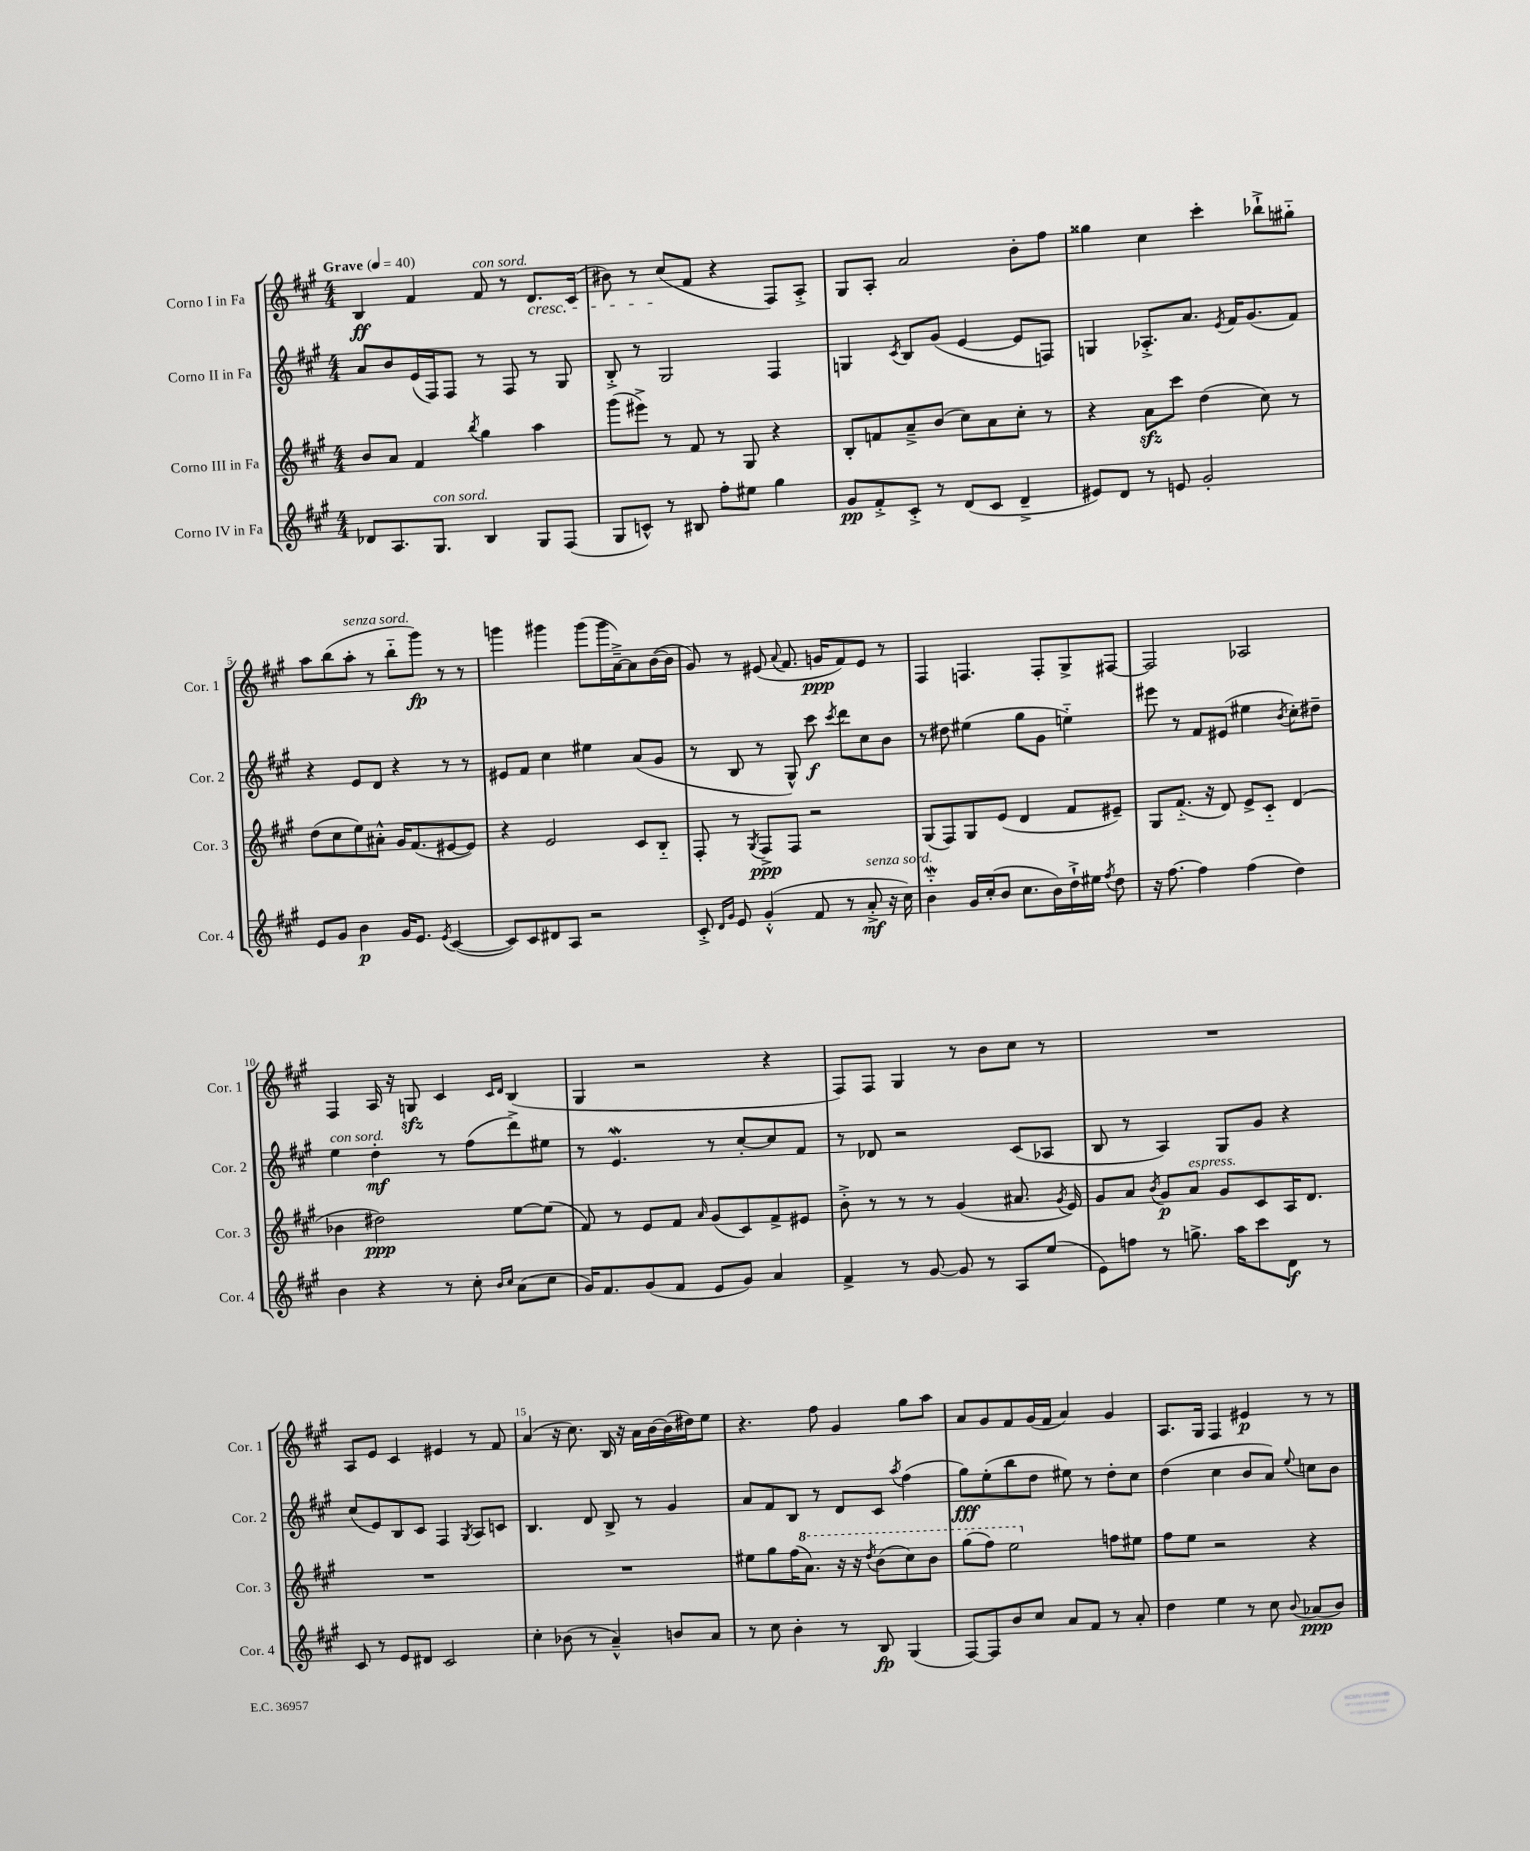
<<
\new StaffGroup <<
\new Staff = "s0" \with { instrumentName = "Corno I in Fa" shortInstrumentName = "Cor. 1" } {
    \clef treble \key a \major \numericTimeSignature \time 4/4 \tempo "Grave" 4 = 40
    \autoBeamOff b4\ff fis'4 fis'8^\markup { \italic "con sord." } r8 d'8.[\cresc cis'16]( |
    bis'8) r8 cis''8[\!( fis'8] r4 fis8[) a8]-.-> |
    gis8[ a8]-. a'2 b'8[-. fis''8] |
    gisis''4 cis''4 cis'''4-. bes''8[-!-> gis''8]-_ |
    a''8[ b''8( a''8]-.^\markup { \italic "senza sord." } r8 b''8[-_ gis'''8]\fp) r8 r8 |
    g'''4 gis'''4 gis'''8[( gis'''16 a'16~--->) a'8 b'16~( b'16] |
    gis'8) r8 eis'8( \appoggiatura { a'8 } fis'8. g'16[\ppp fis'8) eis'8] r8 |
    fis4 f4. f8[-. gis8-> fis8]~ |
    fis2 aes2 |
    fis4 a16 r16 g8\sfz cis'4 \grace { cis'16[ d'16] } b4( |
    gis4 r2 r4 |
    fis8[) fis8] gis4 r8 b'8[ cis''8] r8 |
    R1 |
    a8[ e'8] cis'4 eis'4 r8 fis'8 |
    a'4( r16 cis''8.) b16 r16 a'16[ b'16~ b'16( dis''16) e''8] |
    r4. fis''8 gis'4 gis''8[ a''8] |
    a'8[ gis'8 fis'8 gis'16( fis'16] a'4) gis'4 |
    a8.[ gis16] fis4 eis'4\p r8 r8 \bar "|." |
}
\new Staff = "s1" \with { instrumentName = "Corno II in Fa" shortInstrumentName = "Cor. 2" } {
    \clef treble \key a \major \numericTimeSignature \time 4/4
    \autoBeamOff a'8[ b'8 e'16( fis16) fis8] r8 fis8 r8 gis8 |
    b8-.-> r8 gis2 fis4 |
    g4 \acciaccatura { cis'8 } b8[ gis'8]( e'4~ e'8[ f8]) |
    g4 aes8.[-.-> a'8.] \acciaccatura { e'8 } fis'16[ gis'8.( fis'8]) |
    r4 e'8[ d'8] r4 r8 r8 |
    eis'8[ fis'8] cis''4 eis''4 a'8[( gis'8] |
    r8 b8 r8 gis8-^) cis'''8\f \acciaccatura { cis'''8 } d'''8[ cis''8 b'8] |
    r8 dis''8 eis''4( gis''8[ gis'8] e''4-_) |
    eis'''8 r8 fis'8[ eis'8]( eis''4 \acciaccatura { b'8 } cis''8[-.) dis''8]-- |
    e''4^\markup { \italic "con sord." } d''4-.\mf r8 fis''8[( d'''8->) eis''8] |
    r8 e'4.\mordent r8 cis''8[~-. cis''8 fis'8] |
    r8 des'8 r2 cis'8[( aes8] |
    b8 r8 a4) gis8[ gis'8] r4 |
    cis''8[( e'8) b8 cis'8] fis4 \acciaccatura { gis8 } a8[ c'8] |
    b4. d'8 b8-> r8 gis'4 |
    a'8[ fis'8 b8] r8 d'8[ cis'8] \acciaccatura { a''8 } fis''4( |
    gis''8[\fff) e''8-.( b''8 d''8] eis''8) r8 d''8[-. cis''8] |
    d''4( cis''4 b'8[ a'8]) \appoggiatura { e''8 } c''8[ b'8] \bar "|." |
}
\new Staff = "s2" \with { instrumentName = "Corno III in Fa" shortInstrumentName = "Cor. 3" } {
    \clef treble \key a \major \numericTimeSignature \time 4/4
    \autoBeamOff b'8[ a'8] fis'4 \acciaccatura { b''8 } gis''4 a''4 |
    gis'''8[( eis'''8]->) r8 fis'8 r8 gis8 r4 |
    b8[-. f'8 a'8---> b'8]( cis''8[) a'8 cis''8]-. r8 |
    r4 a'8[\sfz cis'''8] d''4( cis''8) r8 |
    d''8[( cis''8 e''8) ais'8]-.-^ gis'16[ fis'8.( eis'8~ eis'8]) |
    r4 e'2 cis'8[ b8]-_ |
    fis8-. r8 \acciaccatura { gis8 } fis8[->\ppp fis8] r2 |
    gis8[( fis8) gis8 e'8]( d'4 fis'8[ eis'8]--) |
    gis8[ fis'8.]-_( r16 d'8) e'8[-> cis'8]-_ d'4( |
    bes'4 dis''2\ppp) e''8[~ e''8]( |
    fis'8) r8 e'8[ fis'8] \grace { a'16 } gis'8[( cis'8) fis'8-> eis'8] |
    b'8-.-> r8 r8 r8 gis'4( ais'8. \acciaccatura { gis'8 } e'16) |
    gis'8[ a'8] \acciaccatura { b'8 } gis'8[\p a'8]^\markup { \italic "espress." } gis'8[ cis'8 a16 d'8.] |
    R1 |
    R1 |
    eis''8[ gis''8 fis''16( \ottava #1 a''8.]) r16 r16 \acciaccatura { d'''8 } b''8[( cis'''8) b''8] |
    gis'''8[( fis'''8]) e'''2 \ottava #0 f''8[ eis''8] |
    fis''8[ e''8] r2 r4 \bar "|." |
}
\new Staff = "s3" \with { instrumentName = "Corno IV in Fa" shortInstrumentName = "Cor. 4" } {
    \clef treble \key a \major \numericTimeSignature \time 4/4
    \autoBeamOff des'8[ a8. gis8.]^\markup { \italic "con sord." } b4 gis8[ fis8]( |
    gis8[ c'8]-^) r8 bis8 fis''8[-. eis''8] gis''4 |
    gis'8[\pp fis'8-.-> cis'8]-.-> r8 d'8[( cis'8] d'4---> |
    eis'8[) d'8] r8 e'8 gis'2-. |
    e'8[ gis'8] b'4\p gis'16[ e'8.] \acciaccatura { e'8 } cis'4~( |
    cis'8[) cis'8 dis'8 a8] r2 |
    cis'8-.-> \grace { d'16[ gis'16] } e'8 gis'4-.-^( fis'8 r8 a'8-.->\mf^\markup { \italic "senza sord." } r16 cis''16) |
    b'4-_\mordent gis'16[ cis''16-.( b'8] cis''8.[ b'16) d''16-!-> eis''16] \acciaccatura { fis''8 } d''8 |
    r16 fis''8.~ fis''4 fis''4( d''4) |
    b'4 r4 r8 cis''8-. \grace { b'16[ cis''16] } a'8[( cis''8] |
    gis'16[) fis'8. gis'8( fis'8] e'8[ gis'8]) a'4 |
    fis'4-> r8 gis'8~ gis'8 r8 a8[ e''8]( |
    e'8[) f''8] r8 g''8.-> a''16[ cis'''8 d'8]\f r8 |
    cis'8 r8 e'8[ dis'8] cis'2 |
    cis''4-. bes'8( r8 a'4---^) b'8[ a'8] |
    r8 cis''8 b'4-. r8 b8\fp gis4( |
    fis8[~) fis8 b'8 cis''8] a'8[ fis'8] r8 a'8-. |
    d''4 e''4 r8 cis''8 \appoggiatura { b'8 } aes'8[\ppp( b'8]) \bar "|." |
}
>>
>>
\layout { \context { \Score \override BarNumber.break-visibility = ##(#f #t #t) barNumberVisibility = #(every-nth-bar-number-visible 5) } }
